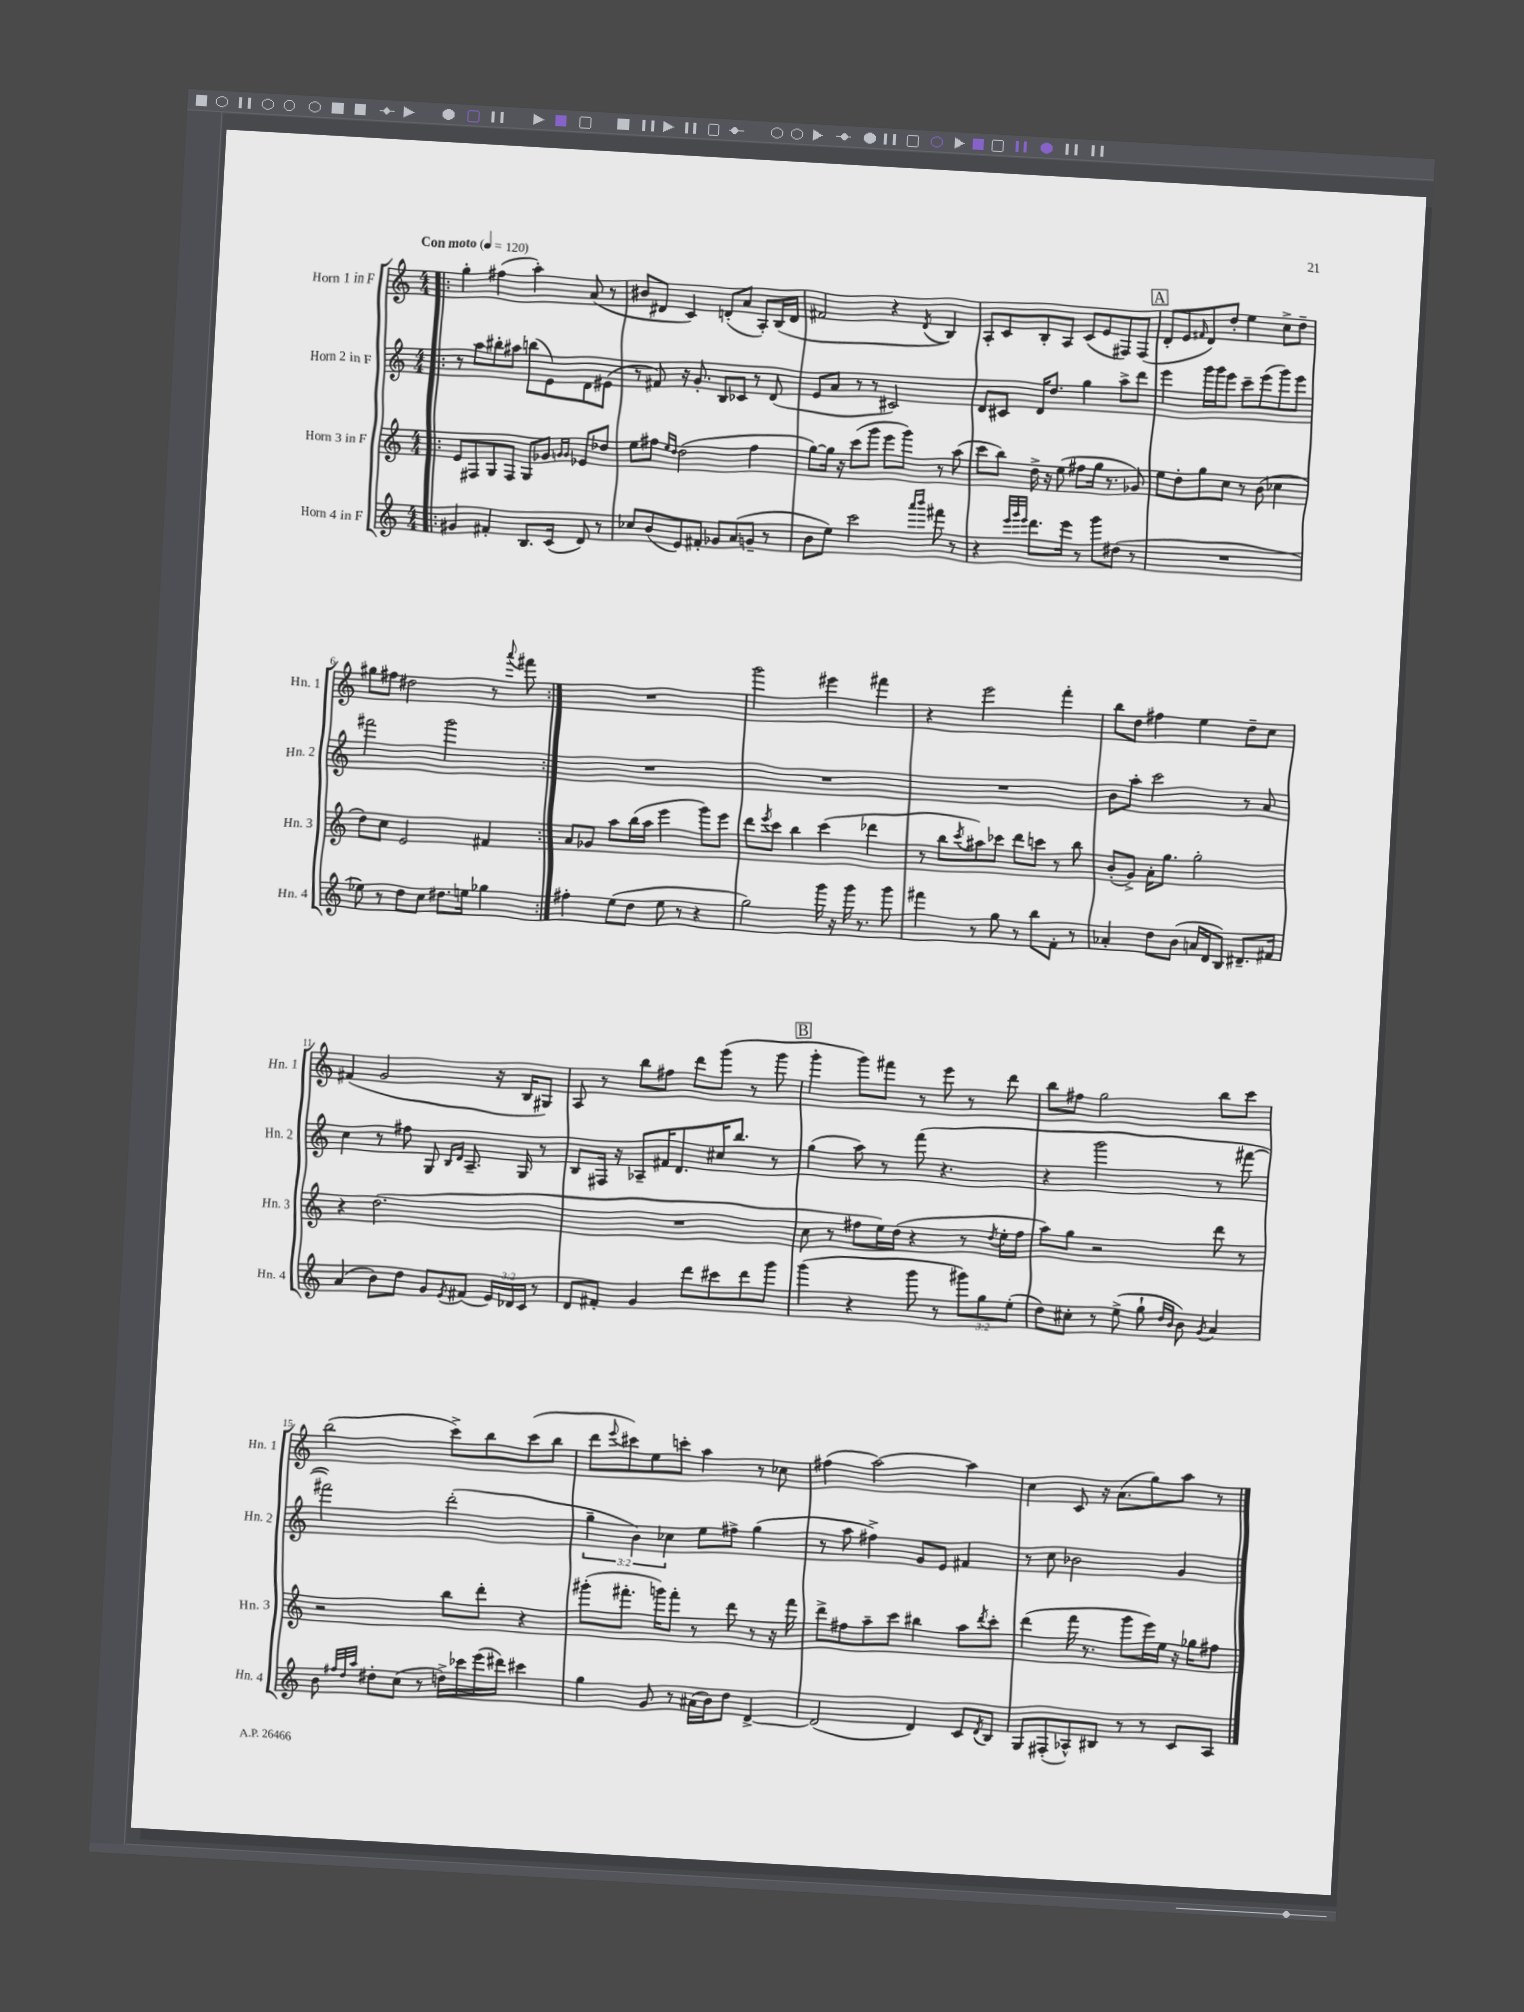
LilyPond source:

<<
\new StaffGroup <<
\new Staff = "s0" \with { instrumentName = "Horn 1 in F" shortInstrumentName = "Hn. 1" } {
    \clef treble \key c \major \numericTimeSignature \time 4/4 \tempo "Con moto" 4 = 120
    \repeat volta 2 { \bar ".|:" g''4-. fis''4( a''4-.) a'8( r8 |
    bis'8 dis'8 c'4) d'8-.( a'8 a8-.) b16( d'16 |
    fis'2 r4 \acciaccatura { d'8 } b4) |
    a8-. c'8 b8-. a8 c'8( e'8 fis8) fis8( |
    \mark \markup { \box "A" } d'8-. e'8 \grace { fis'16 } d'8) d''8-. e''4 c''8-> d''8-- |
    gis''8 fis''8 dis''2 r8 \appoggiatura { a'''8 } fis'''8 | }
    R1 |
    g'''2 eis'''4 fis'''4 |
    r4 e'''2 f'''4-. |
    b''8 d''8 fis''4 e''4 d''8-- c''8 |
    fis'4( g'2 r16 b16 gis8) |
    a8 r8 b''8 fis''8 d'''8 g'''8( r8 g'''8 |
    \mark \markup { \box "B" } g'''4-. g'''8) fis'''8 r8 e'''8 r8 d'''8 |
    b''8 fis''8 g''2 b''8 c'''8 |
    b''2( c'''8->) b''8 c'''8( b''8 |
    d'''8 \appoggiatura { e'''8 } cis'''8) e''8 c'''8-. a''4 r8 ces''8 |
    fis''4( a''2~) a''4 |
    c''4 c'8 r16 a'8.( g''8) a''8 r8 \bar "|." |
}
\new Staff = "s1" \with { instrumentName = "Horn 2 in F" shortInstrumentName = "Hn. 2" } {
    \clef treble \key c \major \numericTimeSignature \time 4/4 \override Staff.TupletNumber.text = #tuplet-number::calc-fraction-text
    \repeat volta 2 { \bar ".|:" r8 a''8 bis''8-. ais''8 b''8( e'8) d'8 eis'8( |
    r8 fis'8) r16 g'8.-. b8 ces'8 r8 d'8( |
    e'8 a'8 r8 r8 cis'2) |
    d'8 cis'8 d'16 d''8. g''4 a''8-> d'''8 |
    \mark \markup { \box "A" } e'''4 g'''16 g'''16 e'''8 c'''8-- e'''8( g'''8) e'''8 |
    fis'''2 g'''2 | }
    R1 |
    R1 |
    R1 |
    b'8 a''8-. c'''2 r8 a'8 |
    c''4 r8 fis''8 g8 \grace { b16 d'16 } a8.-- g16 r8 |
    b8 fis16 r16 aes8-- fis'16 d'8. cis''16 b''8. r8 |
    \mark \markup { \box "B" } g''4( a''8) r8 f'''8( r4. |
    r4 g'''2 r8 fis'''8~ |
    fis'''2) d'''2-.( |
    \tuplet 3/2 { g''4-- b'4) ces''4 } e''8 fis''8-> g''4( |
    r8 a''8 fis''4->) g'8 e'8 fis'4 |
    r8 c''8 bes'2 g'4 \bar "|." |
}
\new Staff = "s2" \with { instrumentName = "Horn 3 in F" shortInstrumentName = "Hn. 3" } {
    \clef treble \key c \major \numericTimeSignature \time 4/4
    \repeat volta 2 { \bar ".|:" e'8 fis8 g8 fis8 g8 ges'8 \grace { g'16 g'16 } ees'8 des''8 |
    e''8 fis''8 \grace { e''16 d''16 } d''2( fis''4 |
    g''8~) g''16 r16 c'''8( g'''8 e'''8 g'''8) r8 a''8( |
    c'''8 b''8) d''16-> r16 e''8( fis''8 g''16 r8. ges'8) |
    \mark \markup { \box "A" } e''8 d''8-. g''8 c''8 r8 b'8( ces''4 |
    d''8) c''8 e'2 fis'4 | }
    a'8 ges'8 a''8 b''16( a''16 e'''4 g'''8) e'''8 |
    d'''8 \acciaccatura { e'''8 } c'''8 b''4 c'''4( des'''4 |
    r8 b''8 \acciaccatura { c'''8 } ais''8) ces'''8 d'''8 c'''8 r8 b''8 |
    b'8-.( g'8->) a'16-. g''8. g''2-. |
    r4 d''2.( |
    R1 |
    \mark \markup { \box "B" } c''8 r8 fis''8 e''16) d''16( r4 r8 \acciaccatura { d''8 } e''16-. fis''16 |
    a''8) g''8 r2 d'''8 r8 |
    r2 b''8 d'''8-. r4 |
    gis'''8-.( fis'''8.-. g'''16) fis'''8-. r8 d'''8 r8 r16 fis'''16 |
    d'''8-> fis''8 a''8-- c'''8 bis''4 a''8 \acciaccatura { d'''8 } c'''8-. |
    d'''4( f'''16 r8. g'''8 e'''16) e''16 r16 ges''16 fis''8 \bar "|." |
}
\new Staff = "s3" \with { instrumentName = "Horn 4 in F" shortInstrumentName = "Hn. 4" } {
    \clef treble \key c \major \numericTimeSignature \time 4/4 \override Staff.TupletNumber.text = #tuplet-number::calc-fraction-text
    \repeat volta 2 { \bar ".|:" gis'4 fis'4-. b8. c'16( d'8) r8 |
    ces''8 b'8( e'8) fis'8-. ges'8 a'8( g'8-- r8 |
    b'8 e''8) c'''2 \grace { a'''16 b'''16 } fis'''8 r8 |
    r4 \grace { e'''32 g'''32 e'''32 } d'''8. e'''16 r8 g'''8 dis''8( r8 |
    \mark \markup { \box "A" } R1 |
    ees''8) r8 d''8 c''8 dis''8. e''16 ges''4 | }
    fis''4-. e''8( d''8 e''8 r8 r4 |
    g''2) g'''16 r16 g'''16 r8. g'''8 |
    fis'''4 r8 g''8 r8 b''8 f'8-. r8 |
    aes'4-. d''8 b'8( a'16 d'16 b8) dis'8.-- fis'16 |
    a'4( b'8) d''8 g'8 \acciaccatura { e'8 } fis'8( \tuplet 3/2 { e'16) des'16 c'16 } r8 |
    d'8 fis'8-. g'4 d'''8 cis'''8 d'''8 g'''8 |
    \mark \markup { \box "B" } g'''4( r4 g'''8 r8 \tuplet 3/2 { gis'''8) g''8 e''8-.( } |
    d''8) cis''8-. r8 e''8->( g''8-! \grace { d''16 b'16 } b'8) \acciaccatura { g'8 } a'4 |
    b'8 \grace { fis''32 d''32 a''32 } dis''8-. c''8( r8 d''16->) ces'''16 e'''16( dis'''16) cis'''4 |
    g''4 g'8 r8 ais'16( b'16) d''8 d'4~-> |
    d'2( d'4) c'8 \acciaccatura { d'8 } b8 |
    g8 fis8-.( aes8-^) bis8 r8 r8 c'8 aes8 \bar "|." |
}
>>
>>
